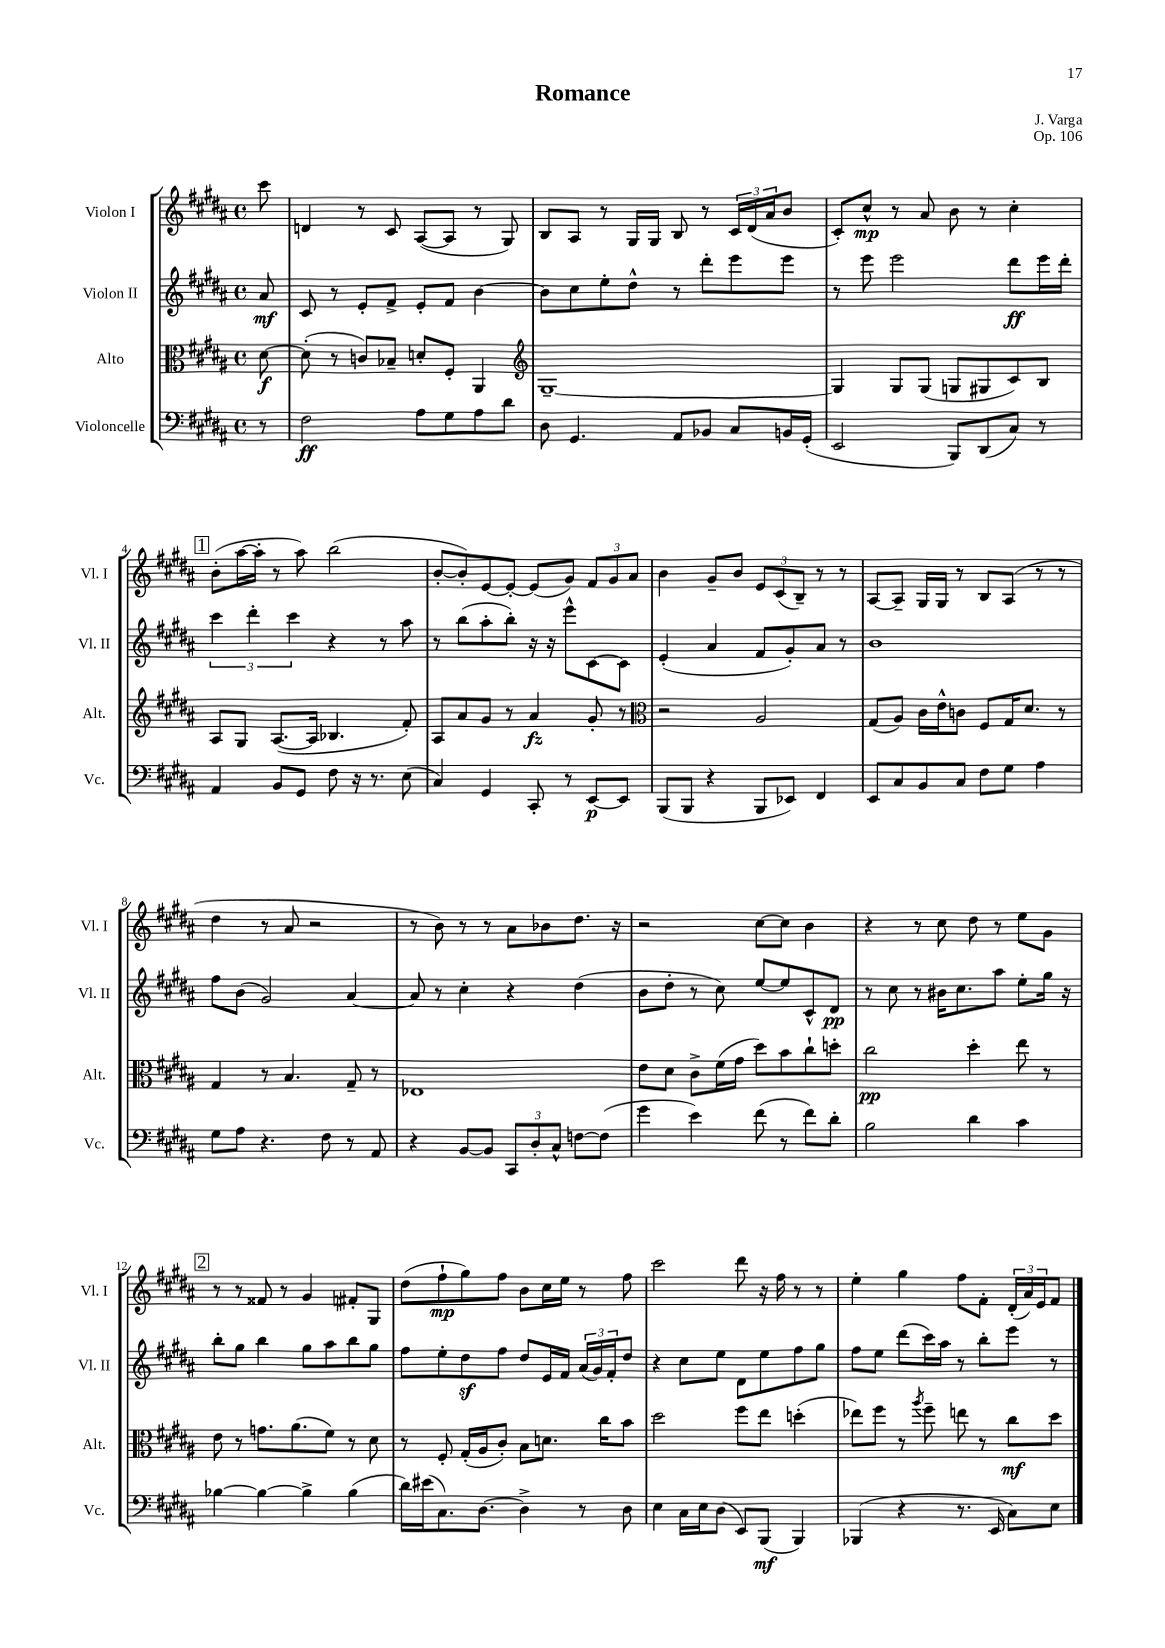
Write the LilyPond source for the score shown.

\header { title = "Romance" composer = "J. Varga" opus = "Op. 106" }
<<
\new StaffGroup <<
\new Staff = "s0" \with { instrumentName = "Violon I" shortInstrumentName = "Vl. I" } {
    \clef treble \key b \major \defaultTimeSignature \time 4/4 \partial 8
    cis'''8 |
    d'4 r8 cis'8 ais8~( ais8 r8 gis8) |
    b8 ais8 r8 gis16 gis16 b8 r8 \tuplet 3/2 { cis'16 dis'16( ais'16 } b'8 |
    cis'8-.) cis''8-^\mp r8 ais'8 b'8 r8 cis''4-. |
    \mark \markup { \box "1" } b'8-.( ais''16~ ais''16-. r8 ais''8) b''2( |
    b'8~-. b'8-.) e'8~ e'8~-. e'8( gis'8) \tuplet 3/2 { fis'8 gis'8 ais'8 } |
    b'4 gis'8-- b'8 \tuplet 3/2 { e'8 cis'8( b8--) } r8 r8 |
    ais8~ ais8-- gis16 gis16 r8 b8 ais8( r8 r8 |
    dis''4 r8 ais'8 r2 |
    r8 b'8) r8 r8 ais'8 bes'8 dis''8. r16 |
    r2 cis''8~ cis''8 b'4 |
    r4 r8 cis''8 dis''8 r8 e''8 gis'8 |
    \mark \markup { \box "2" } r8 r8 fisis'8 r8 gis'4 fis'8-. gis8 |
    dis''8( fis''8-!\mp gis''8) fis''8 b'8 cis''16 e''16 r8 fis''8 |
    cis'''2 dis'''8 r16 fis''16 r8 r8 |
    e''4-. gis''4 fis''8 fis'8-. \tuplet 3/2 { dis'16-.( ais'16) e'16 } fis'8 \bar "|." |
}
\new Staff = "s1" \with { instrumentName = "Violon II" shortInstrumentName = "Vl. II" } {
    \clef treble \key b \major \defaultTimeSignature \time 4/4 \partial 8
    ais'8\mf |
    cis'8 r8 e'8-. fis'8-> e'8-. fis'8 b'4~ |
    b'8 cis''8 e''8-. dis''8-^ r8 dis'''8-. e'''8 e'''8 |
    r8 e'''8 e'''2 dis'''8\ff e'''16 dis'''16-. |
    \mark \markup { \box "1" } \tuplet 3/2 { cis'''4 dis'''4-. cis'''4 } r4 r8 ais''8 |
    r8 b''8( ais''8-. b''8-.) r16 r16 e'''8-^ cis'8~ cis'8 |
    e'4-.( ais'4 fis'8 gis'8-.) ais'8 r8 |
    b'1 |
    fis''8 b'8( gis'2) ais'4~ |
    ais'8 r8 cis''4-. r4 dis''4( |
    b'8 dis''8-. r8 cis''8) e''8~ e''8 cis'8-^ dis'8\pp |
    r8 cis''8 r8 bis'16 cis''8. ais''8 e''8-. gis''16 r16 |
    \mark \markup { \box "2" } b''8-. gis''8 b''4 gis''8 ais''8 b''8 gis''8 |
    fis''8 e''8-. dis''8\sf fis''8 dis''8 e'16 fis'16 \tuplet 3/2 { ais'16( gis'16) fis'16-. } dis''8 |
    r4 cis''8 e''8 dis'8 e''8 fis''8 gis''8 |
    fis''8 e''8 dis'''8( cis'''16) ais''16 r8 b''8-. e'''8 r8 \bar "|." |
}
\new Staff = "s2" \with { instrumentName = "Alto" shortInstrumentName = "Alt." } {
    \clef alto \key b \major \defaultTimeSignature \time 4/4 \partial 8
    dis'8~\f |
    dis'8-.( r8 c'8) bes8-- d'8-. fis8-. ais,4 |
    \clef treble gis1~-- |
    gis4 gis8 gis8( g8 gis8 cis'8) b8 |
    \mark \markup { \box "1" } ais8 gis8 ais8.~( ais16 bes4. fis'8-.) |
    ais8 ais'8 gis'8 r8 ais'4\fz gis'8-. r8 |
    \clef alto r2 ais2 |
    gis8( ais8) cis'16 e'16-^ c'8 fis8 gis16 dis'8. r8 |
    gis4 r8 b4. gis8-- r8 |
    ees1 |
    e'8 dis'8 cis'8-> fis'16( gis'16 dis''8) b'8 cis''8-! d''8-. |
    cis''2\pp dis''4-. e''8 r8 |
    \mark \markup { \box "2" } e'8 r8 g'8. ais'8.( fis'8) r8 dis'8 |
    r8 fis8-. gis16-.( ais16 cis'8-.) b8 d'8. cis''16 b'8 |
    dis''2 fis''8 e''8 d''4-.( |
    ees''8) fis''8 r8 \acciaccatura { ais''8 } fis''8-- e''8 r8 cis''8\mf dis''8 \bar "|." |
}
\new Staff = "s3" \with { instrumentName = "Violoncelle" shortInstrumentName = "Vc." } {
    \clef bass \key b \major \defaultTimeSignature \time 4/4 \partial 8
    r8 |
    fis2\ff ais8 gis8 ais8 dis'8 |
    dis8 gis,4. ais,8 bes,8 cis8 b,16 gis,16-.( |
    e,2 b,,8) dis,8( cis8) r8 |
    \mark \markup { \box "1" } ais,4 b,8 gis,8 fis8 r16 r8. e8( |
    cis4) gis,4 cis,8-. r8 e,8~\p e,8 |
    b,,8( b,,8 r4 b,,8 ees,8) fis,4 |
    e,8 cis8 b,8 cis8 fis8 gis8 ais4 |
    gis8 ais8 r4. fis8 r8 ais,8 |
    r4 b,8~ b,8 \tuplet 3/2 { cis,8 dis8-. cis8-^ } f8~ f8( |
    gis'4 e'4) fis'8( r8 fis'8) dis'8-. |
    b2 dis'4 cis'4 |
    \mark \markup { \box "2" } bes4~ bes4~ bes4-> bes4( |
    dis'16) eis'16( cis8.) dis8.~ dis4-> r8 dis8 |
    e4 cis16 e16 dis8( e,8) b,,8\mf( b,,4) |
    bes,,4( r4 r8. e,16 cis8) e8 \bar "|." |
}
>>
>>
